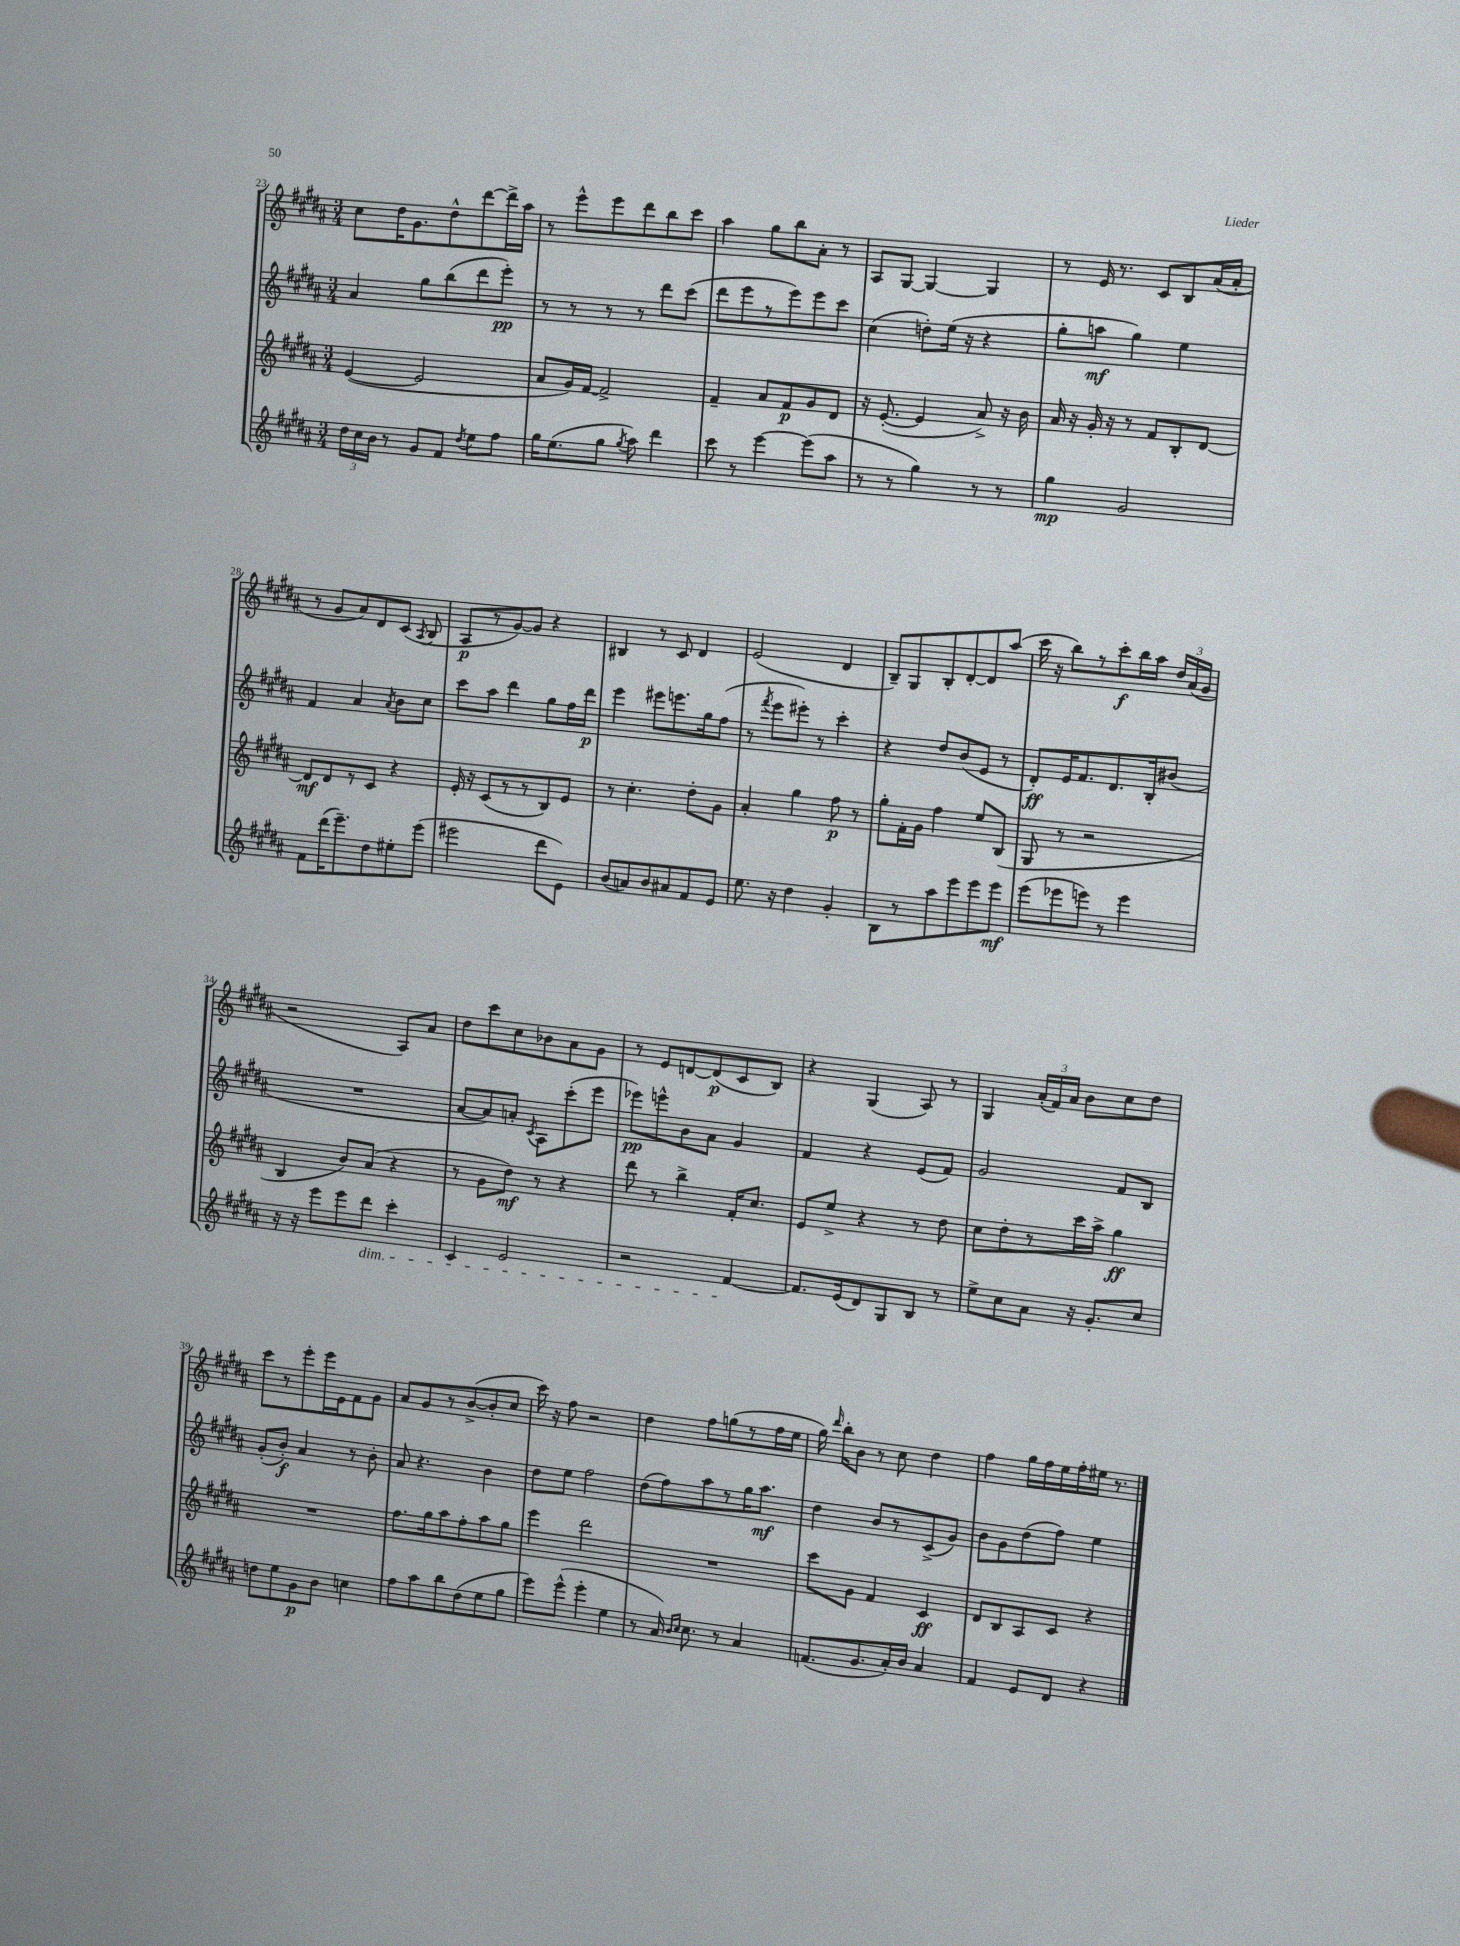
<<
\new StaffGroup <<
\new Staff = "s0" {
    \clef treble \key b \major \numericTimeSignature \time 3/4
    \autoBeamOff cis''8[ dis''16 gis'8. dis''8-^ dis'''8~ dis'''16-> ais''16] |
    r8 e'''8[-^ e'''8 dis'''8 b''8 cis'''8] |
    ais''4 gis''8[ b''8 ais'8]-. r8 |
    ais8[ gis8]~ gis4~ gis4 |
    r8 e'16 r8. cis'8[ b8 ais'16( ais'16]-. |
    r8 gis'8[ ais'8) dis'8 cis'8]( \acciaccatura { ais8 } b8 |
    ais8[\p r8 gis'8~) gis'8] r4 |
    bis4 r8 cis'8 dis'4 |
    e'2( dis'4 |
    b8[--) gis8 b8-. dis'8~-. dis'8 ais''8]( |
    cis'''16 r16 b''8[) r8 cis'''8-.\f b''16 ais''16] \tuplet 3/2 { dis''16[ ais'16( gis'16] } |
    r2 ais8[) ais'8] |
    dis''8[ cis'''8 cis''8 bes'8 ais'8 gis'8] |
    r8 e'8[ d'8~ d'8\p( cis'8 b8]) |
    r4 gis4( ais8) r8 |
    gis4 \tuplet 3/2 { ais'16[-.( fis'16) ais'16] } b'8[ cis''8 dis''8] |
    cis'''8[ r8 e'''8-. e'''16 e'16 fis'8 gis'8] |
    ais'8[ gis'8 r8 b'8~->( b'8-. cis''8] |
    cis'''16) r16 fis''8 r2 |
    dis''4 fis''8[ g''8( r8 fis''16 e''16] |
    gis''16) \grace { dis'''16 } b''16[-. b'8] r8 cis''8 dis''4 |
    fis''4 gis''16[ fis''16 e''16 fis''16-. eis''16] r8. \bar "|." |
}
\new Staff = "s1" {
    \clef treble \key b \major \numericTimeSignature \time 3/4
    \autoBeamOff ais'4 gis''8[ b''8( dis'''8 e'''8]-.\pp) |
    r8 r8 r8 r8 dis'''8[ cis'''8]( |
    dis'''8[ e'''8 r8 e'''8) e'''8 cis'''8] |
    cis''4( d''8[-.) e''16]( r16 r4 |
    gis''8[-. a''8]\mf gis''4) e''4 |
    fis'4 ais'4 \acciaccatura { ais'8 } b'8[ cis''8] |
    cis'''8[ ais''8] dis'''4 gis''8[ fis''16 dis'''16]\p |
    e'''4 eis'''8[ e'''8. gis''16 fis''8]( |
    r8 \acciaccatura { fis'''8 } e'''8[ eis'''8]-.) r8 cis'''4-. |
    r4 dis''8[ b'8( e'8] r8 |
    dis'8[-.\ff) e'16 fis'8. dis'8. b16-. bis'8]( |
    R2. |
    ais'8[~ ais'8) a'8]-. \acciaccatura { cis'8 } ais8[ cis'''8-.( e'''8] |
    ees'''8[\pp) e'''8-^ b'8 ais'8] gis'4 |
    fis'4 r4 e'8[( fis'8]) |
    gis'2 fis'8[ b8] |
    gis'8[-.( b'8]-.\f) ais'4 r8 b'8-. |
    ais'8 r4. b'4 |
    dis''8[ e''8] fis''2 |
    dis''8[( fis''8) ais''8 r8 gis''16 ais''8.]\mf |
    dis''4 b'8[ r8 cis'8->( gis'8]) |
    b'8[ gis'8 dis''8( fis''8]) e''4 \bar "|." |
}
\new Staff = "s2" {
    \clef treble \key b \major \numericTimeSignature \time 3/4
    \autoBeamOff e'4~( e'2 |
    ais'8[ gis'16) fis'16]~ fis'2-> |
    fis'4-- ais'8[ fis'8\p gis'8 dis'8] |
    r16 e'8.~-.( e'4 ais'8->) r16 b'16 |
    ais'16 r16 gis'16-. r16 r8 fis'8[ b8-. dis'8]~ |
    dis'8[\mf dis'8 r8 cis'8] r4 |
    e'16-. r16 cis'8[( r8 r8 b8) e'8] |
    r8 cis''4.-. dis''8[-. gis'8] |
    ais'4-. gis''4 fis''8\p r8 |
    gis''8[-. fis'16-. gis'16] fis''4 e''8[ b8]( |
    gis8 r8 r2 |
    b4 b'8[) ais'8]( r4 |
    r8 gis'8[ dis''8]\mf) r8 r4 |
    dis'''8 r8 b''4-> fis'16[-. cis''8.] |
    e'8[ e''8]-> r4 r8 dis''8 |
    cis''8[ dis''8-. r8 cis'''16 ais''16]-> gis''4\ff |
    R2. |
    fis''8.[ gis''16 ais''8 fis''8-. ais''8 gis''8] |
    e'''4 dis'''2 |
    R2. |
    cis'''8[ gis'8] fis'4 cis'4\ff |
    dis'8[ b8 ais8 cis'8] r4 \bar "|." |
}
\new Staff = "s3" {
    \clef treble \key b \major \numericTimeSignature \time 3/4
    \autoBeamOff \tuplet 3/2 { dis''16[ cis''16 b'16] } r8 gis'8[ fis'8] \acciaccatura { dis''8 } e''8[ fis''8] |
    gis''16[ e''8.( gis''8] \acciaccatura { gis''8 } ais''8) dis'''4 |
    cis'''8 r8 e'''4~ e'''8[( ais''8] |
    r8 r8 gis''4) r8 r8 |
    gis''4\mp gis'2 |
    fis'8[ dis'''16( e'''8.--) dis''8 eis''8-. e'''8]( |
    eis'''2 dis'''8[ e'8]) |
    b'8[( a'8) b'8 ais'8 fis'8 e'8] |
    e''8. r16 dis''4 gis'4-. |
    b8[ r8 ais''8 e'''8 e'''8 e'''8]\mf |
    e'''8[( ees'''8 e'''8]) r8 e'''4 |
    r16 r16 e'''8[ e'''8 dis'''8]\dim cis'''4-. |
    cis'4 e'2 |
    r2 fis'4~\! |
    fis'8.[ e'16( dis'8) gis8 b8] r8 |
    e''8[-> cis''8 ais'8] r16 gis'8.[-. cis''8] |
    d''8[ e''8 gis'8\p b'8] c''4 |
    fis''8[ ais''8 b''8 dis''8( e''8 gis''8] |
    e'''8[) e'''8]-^( e'''4-. e''4 |
    r8 ais'16) \grace { b'16[ cis''16] } cis''8. r8 ais'4 |
    f'8.[( gis'8. ais'16-.) b'16] ais'4 |
    fis'4 e'8[ dis'8] r4 \bar "|." |
}
>>
>>
\layout { \context { \Score currentBarNumber = #23 } }
